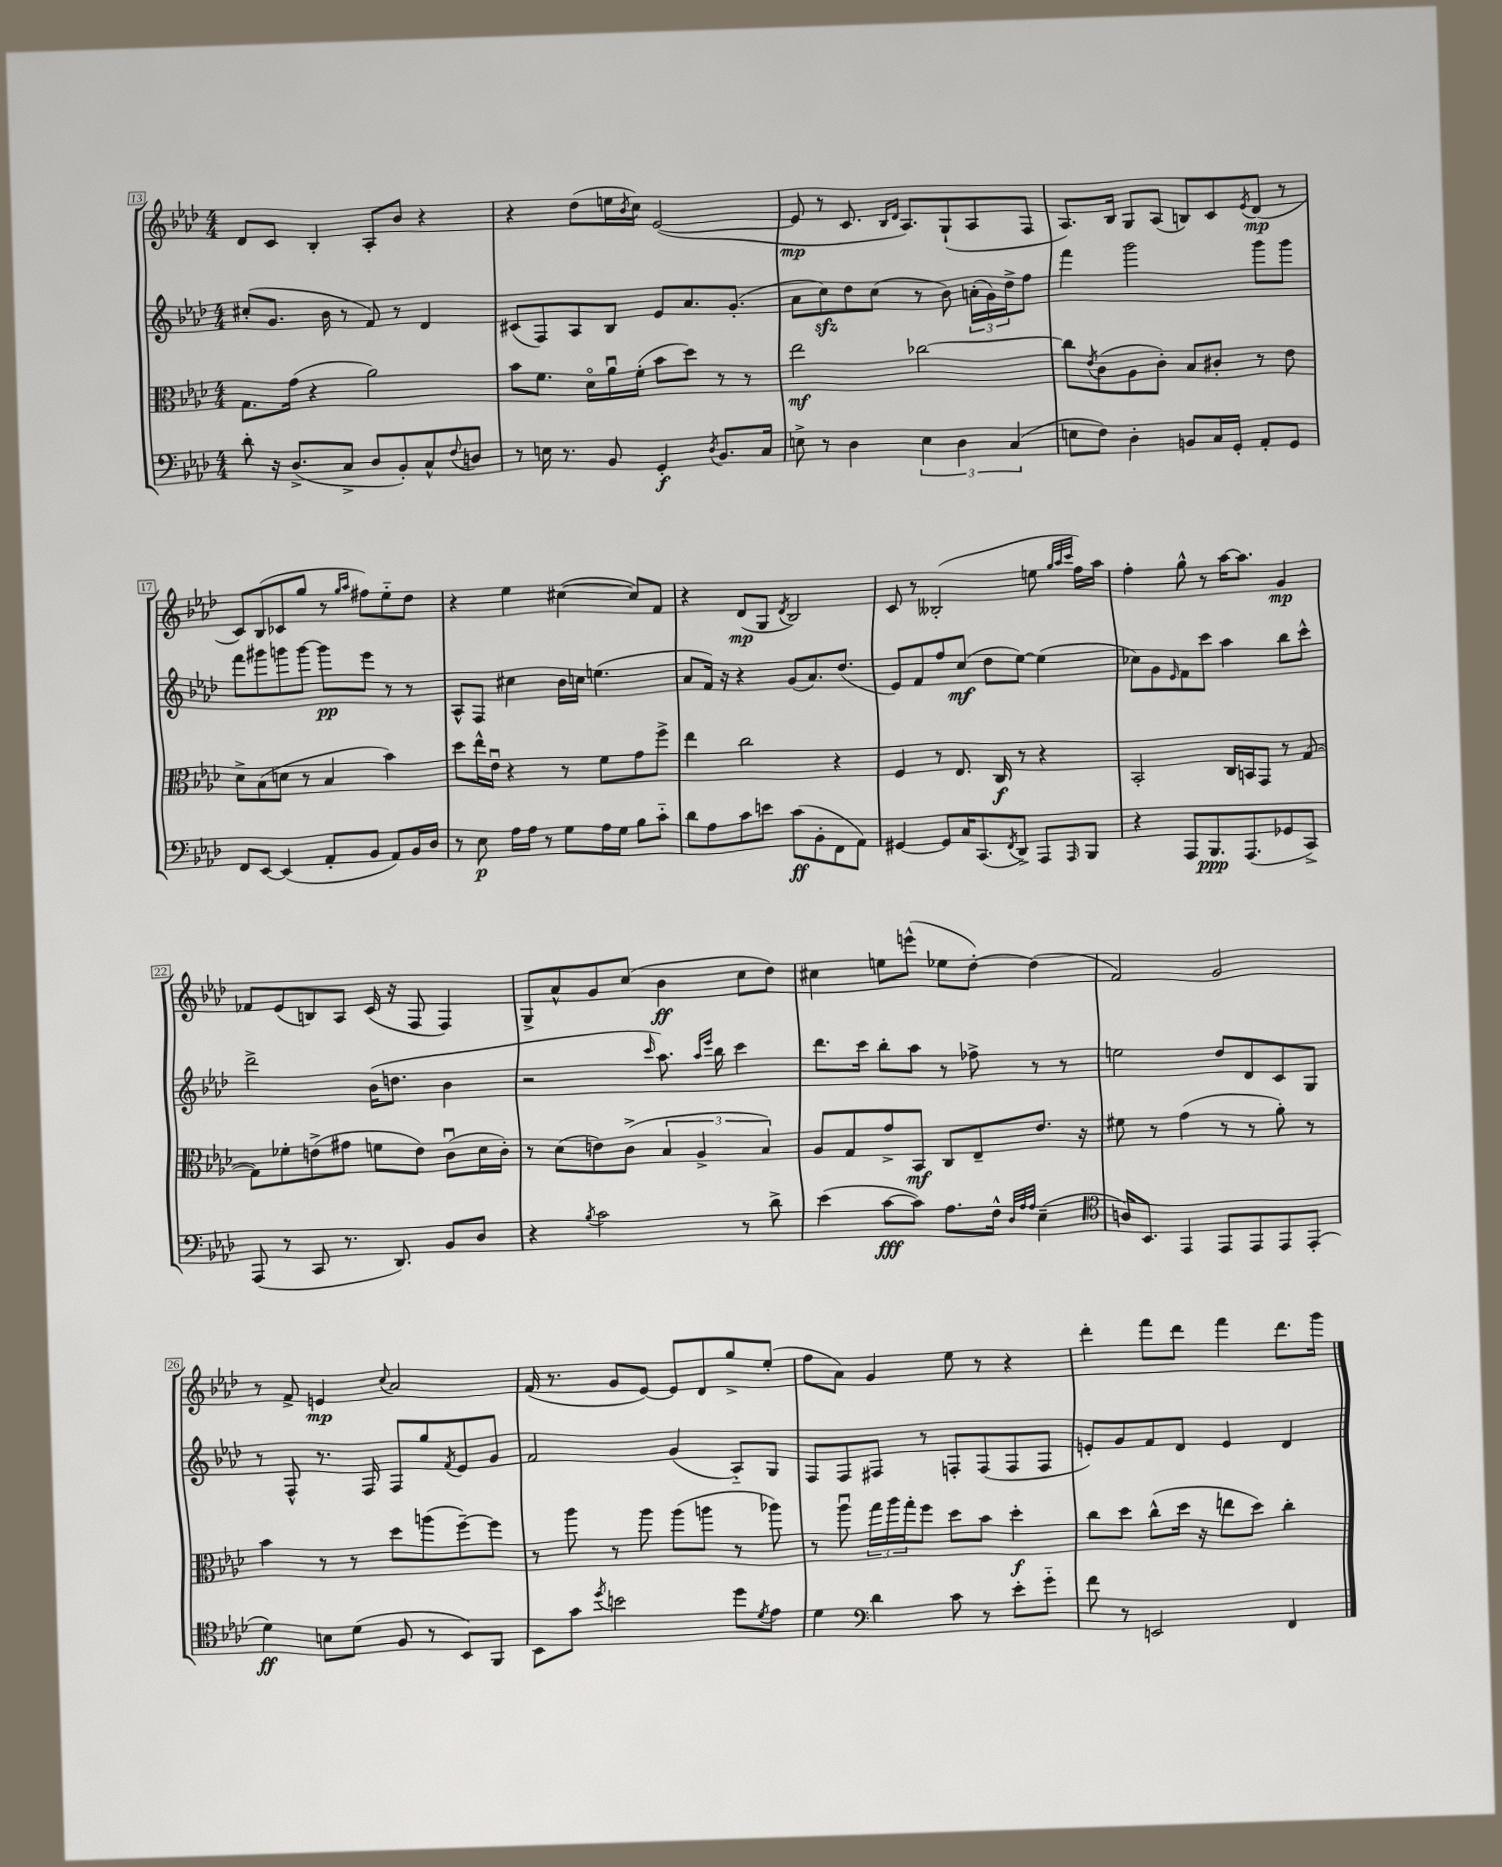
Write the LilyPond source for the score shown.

<<
\new StaffGroup <<
\new Staff = "s0" {
    \clef treble \key aes \major \numericTimeSignature \time 4/4
    des'8 c'8 bes4-. aes8-. bes'8 r4 |
    r4 des''8( e''16 \acciaccatura { bes'8 } c''16) ees'2~( |
    ees'8\mp r8 c'8. \grace { bes16 des'16 } aes8.) g8-!( aes8 f8 |
    aes8.) bes16 g8 aes8( b8) c'8 \acciaccatura { ees'8 } des'8\mp( r8 |
    c'8) bes8( ces'8 g''8 r8 \grace { g''16 aes''16 } fis''8) ees''8-_ des''8 |
    r4 ees''4 cis''4~( cis''8) f'8 |
    r4 des'8\mp( g8 \acciaccatura { des'8 } bes2) |
    c'8 r8 beses2-.( e''8 \grace { g''32 aes''32 c'''32 } f''16) aes''16 |
    f''4-. g''8-^ r8 aes''16~ aes''8. g'4\mp |
    fes'8 ees'8( b8) aes8 c'16( r16 f8 f4) |
    g8-> aes'8-^ g'8 c''8( bes'4\ff c''8 des''8) |
    cis''4 e''8 e'''8-^( ees''8 des''8~-.) des''4( |
    f'2) g'2 |
    r8 f'8-> e'4\mp \appoggiatura { c''8 } aes'2 |
    f'16( r8. g'8 ees'8~) ees'8 des'8 g''8-> ees''8-.( |
    f''8 aes'8) g'4 ees''8 r8 r4 |
    des'''4-. f'''8 des'''8 f'''4 des'''8. g'''16 \bar "|." |
}
\new Staff = "s1" {
    \clef treble \key aes \major \numericTimeSignature \time 4/4
    cis''8-.( g'8. bes'16 r8 f'8) r8 des'4 |
    cis'8( f8) aes8 bes8 ees'8 aes'8. g'8.-.( |
    aes'8 c''8\sfz) des''8 c''8( r8 bes'8) \tuplet 3/2 { a'16-.( g'16) des''16-> } f''8 |
    f'''4 g'''2 g'''8 g'''8 |
    f'''8 gis'''8 g'''8 g'''8~ g'''8\pp ees'''8 r8 r8 |
    aes8-^ f8 cis''4 bes'16 c''16 e''4.( |
    aes'8 f'16) r16 r4 g'8( aes'8.) des''8.( |
    ees'8) f'8 f''8 c''8\mf( des''8 ees''8~) ees''4( |
    ces''8) g'8 \grace { ees'16 } f'8 c'''8 aes''4 bes''8 c'''8-^ |
    des'''2-> bes'16( d''8. bes'4 |
    r2 \grace { c'''16 } aes''8.) \grace { aes''16 ees'''16 } bes''16 c'''4 |
    des'''8. c'''16 bes''8-. aes''8 r8 fes''8-> r8 r8 |
    e''2 des''8 des'8 c'8 g8 |
    r8 f8-^ r8. f16 f8 g''8 \acciaccatura { f'8 } ees'8 g'8 |
    f'2 g'4( aes8-_) g8 |
    f8 f8 fis8 r8 f8-. f8( f8 f8 |
    e'8-.) g'8 f'8 des'8 e'4 des'4 \bar "|." |
}
\new Staff = "s2" {
    \clef alto \key aes \major \numericTimeSignature \time 4/4
    g8. g'16( r4 aes'2) |
    bes'8 f'8. des'16\flageolet aes'16\downbow f'16-.( bes'8 des''8) r8 r8 |
    ees''2\mf ces''2~ |
    ces''8 \acciaccatura { ees'8 } c'8( aes8 c'8-.) bes8 cis'8-. r8 ees'8 |
    des'8-> bes8( d'8 r8 bes4 bes'4) |
    des''8 ees''16-^ ees'16\downbow r4 r8 f'8 g'8 f''8-> |
    ees''4 c''2 r4 |
    f4 r8 ees8. c16\f r8 r4 |
    bes,2-. c16 b,16 g,8 r8 g8~( |
    g8) fes'8-. e'8->( gis'8 f'8 e'8) c'8\downbow( des'16 c'16-.) |
    r8 des'8( e'8) c'8->( \tuplet 3/2 { bes4 aes4-> bes4) } |
    aes8 g8 g'8-> bes,8\mf c8 ees8-- ees'8. r16 |
    fis'8 r8 g'4( r8 r8 aes'8-.) r8 |
    bes'4 r8 r8 des''8 a''8( f''8~--) f''8 |
    r8 aes''8 r8 aes''8 aes''8( a''8 r8 aes''8) |
    r8 aes''8\downbow \tuplet 3/2 { g''16 aes''16 g''16-. } f''8 des''8 bes'8 des''4-.\f |
    c''8 des''8 c''8-^( des''16 r16 e''8 des''8) c''4-. \bar "|." |
}
\new Staff = "s3" {
    \clef bass \key aes \major \numericTimeSignature \time 4/4
    des'8-. r16 des8.->( c8-> des8 bes,8-.) c8-^ \appoggiatura { f8 } d8 |
    r8 e16 r8. bes,8 g,4-.\f \acciaccatura { des8 } bes,8. c16 |
    e8-> r8 des4 \tuplet 3/2 { e4 des4 c4( } |
    e8 f8) des4-. b,8 c16 g,16-. aes,8-. g,8 |
    f,8 ees,8~ ees,4( aes,8-. bes,8 aes,8) bes,16 des16 |
    r8 ees8\p aes16 aes16 r8 g8 aes16 g16 bes8 c'8-_ |
    des'8 aes8 c'8 e'8 c'8\ff( bes,8-. f,8 aes,8) |
    gis,4~ gis,8 c16 c,8.( \acciaccatura { f,8 } des,8->) aes,,8 \grace { aes,,16 } bes,,8 |
    r4 aes,,8 bes,,8.\ppp aes,,8.( ges,8 c,8->) |
    aes,,8( r8 c,8 r8. des,8.) bes,8 des8 |
    r4 \acciaccatura { bes8 } c'2 r8 des'8-> |
    ees'4( c'8~\fff c'8) aes8. f16-^ \grace { des32 aes32 aes32 } ees4--( |
    \clef tenor a16) bes,8. ees,4 ees,8 ees,8 ees,8 ees,8-.( |
    des'4\ff) b8 des'8( f8 r8 bes,8) f,8 |
    bes,8 g'8 \acciaccatura { des''8 } b'2 des''8 \acciaccatura { des'8 } ees'8 |
    des'4 \clef bass des'4 c'8 r8 ees'8-. g'8-_ |
    f'8 r8 e,2 f,4 \bar "|." |
}
>>
>>
\layout { \context { \Score currentBarNumber = #13 \override BarNumber.stencil = #(make-stencil-boxer 0.1 0.3 ly:text-interface::print) } }
